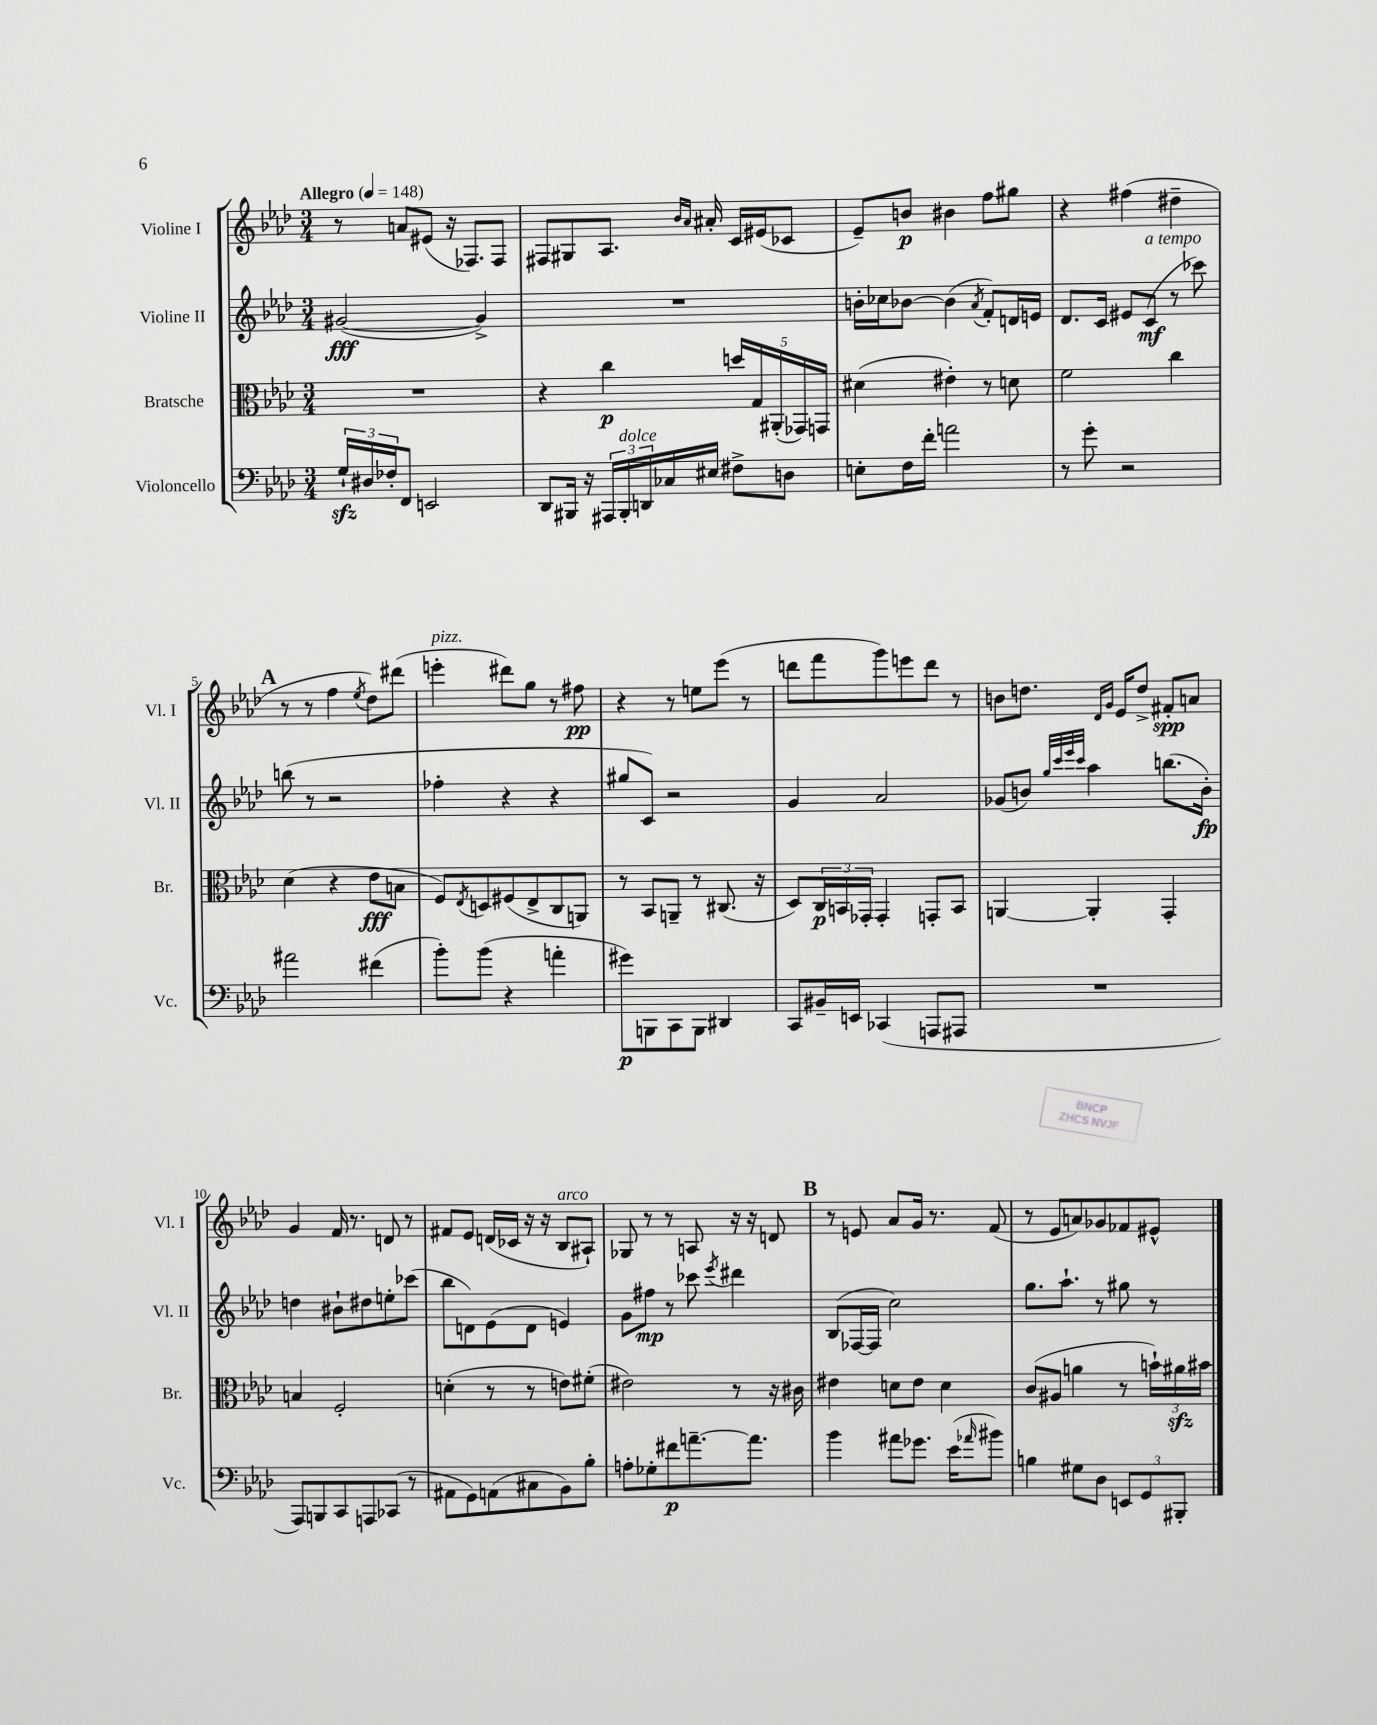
<<
\new StaffGroup <<
\new Staff = "s0" \with { instrumentName = "Violine I" shortInstrumentName = "Vl. I" } {
    \clef treble \key aes \major \numericTimeSignature \time 3/4 \tempo "Allegro" 4 = 148
    r8 a'8 eis'8( r16 fes8.) fes8 |
    fis8 gis8 aes8. \grace { bes'16 aes'16 } ais'16-. c'16 eis'16( ces'8 |
    ees'8--) b'8\p bis'4 f''8 gis''8 |
    r4 fis''4( dis''4-- |
    \mark \markup { \bold "A" } r8 r8 f''4 \acciaccatura { ees''8 } des''8) dis'''8( |
    e'''4-.^\markup { \italic "pizz." } dis'''8) g''8 r8 fis''8\pp |
    r4 r8 e''8 ees'''8( r8 |
    d'''8 f'''8 g'''8) e'''8 d'''8 r8 |
    b'8 d''8. \grace { des'16 g'16 } ees'16 d''8-> fis'8-.\spp a'8 |
    g'4 f'16 r8. d'8 r8 |
    fis'8 ees'8 d'16( ces'16 r16 r16 bes8^\markup { \italic "arco" } ais8-!) |
    ges8 r8 r8 a8 r16 r16 d'8 |
    \mark \markup { \bold "B" } r8 e'8 aes'8 g'16 r8. f'8( |
    r8 ees'8 a'8) ges'8 fes'8 eis'8-^ \bar "|." |
}
\new Staff = "s1" \with { instrumentName = "Violine II" shortInstrumentName = "Vl. II" } {
    \clef treble \key aes \major \numericTimeSignature \time 3/4
    gis'2~\fff( gis'4->) |
    R2. |
    b'16-. ces''16 bes'8~ bes'4( \acciaccatura { aes'8 } f'8-.) d'16 e'16 |
    des'8. c'16 eis'8 c'8\mf^\markup { \italic "a tempo" }( r8 ces'''8) |
    \mark \markup { \bold "A" } b''8( r8 r2 |
    fes''4-. r4 r4 |
    gis''8 c'8) r2 |
    g'4 aes'2 |
    ges'8( b'8) \grace { g''32 c'''32 ees'''32 c'''32 } aes''4 b''8.( b'16-.\fp) |
    d''4 bis'8-! dis''8 e''8-. ces'''8( |
    bes''8 d'8) ees'8( d'8 e'4) |
    g'8 fis''8\mp r8 ces'''8 \acciaccatura { ees'''8 } dis'''4 |
    \mark \markup { \bold "B" } bes8( fes16~ fes16 c''2) |
    g''8. aes''8.-! r8 gis''8 r8 \bar "|." |
}
\new Staff = "s2" \with { instrumentName = "Bratsche" shortInstrumentName = "Br." } {
    \clef alto \key aes \major \numericTimeSignature \time 3/4
    R2. |
    r4 c''4\p \tuplet 5/4 { d''16 g16 ais,16-.( ges,16) g,16 } |
    dis'4( eis'4-.) r8 d'8 |
    f'2 c''4 |
    \mark \markup { \bold "A" } des'4( r4 ees'8\fff b8 |
    f8) \acciaccatura { ees8 } d8 fis8( ees8-> c8 a,8) |
    r8 bes,8 a,8-- r8 cis8.( r16 |
    des8) \tuplet 3/2 { c16\p b,16 ges,16-. } ges,4-. g,8-. b,8 |
    a,4~ a,4-. g,4-. |
    b4 f2-. |
    d'4-.( r8 r8 e'8) fis'8-.( |
    eis'2) r8 r16 cis'16 |
    \mark \markup { \bold "B" } eis'4 d'8 eis'8 d'4 |
    c'8( ais8 a'4 r8 \tuplet 3/2 { b'16-!) ais'16\sfz bis'16 } \bar "|." |
}
\new Staff = "s3" \with { instrumentName = "Violoncello" shortInstrumentName = "Vc." } {
    \clef bass \key aes \major \numericTimeSignature \time 3/4
    \tuplet 3/2 { g16-!\sfz dis16 fes16-. } f,8 e,2 |
    des,8 bis,,16 r16 \tuplet 3/2 { ais,,16 bis,,16-.^\markup { \italic "dolce" } d,16 } ces16 eis16 fis8-> d8 |
    e8-. f16 f'16-. a'2 |
    r8 g'8-. r2 |
    \mark \markup { \bold "A" } ais'2 fis'4( |
    bes'8-.) bes'8( r4 a'4-. |
    gis'8\p) b,,8 c,8 b,,8 dis,4 |
    c,8 bis,16-- e,16 ces,4( a,,8 ais,,8 |
    R2. |
    aes,,8) b,,8 c,8 a,,8 ces,8( r8 |
    ais,8 g,8) a,8( cis8 bes,8) bes8-. |
    a8-. ges8-. fis'8\p a'8.~-- a'8. |
    \mark \markup { \bold "B" } bes'4 ais'8 ges'8. ees'16( \grace { aes'16 } bis'8) |
    b4 gis8 des8 \tuplet 3/2 { e,8 g,8 bis,,8-. } \bar "|." |
}
>>
>>
